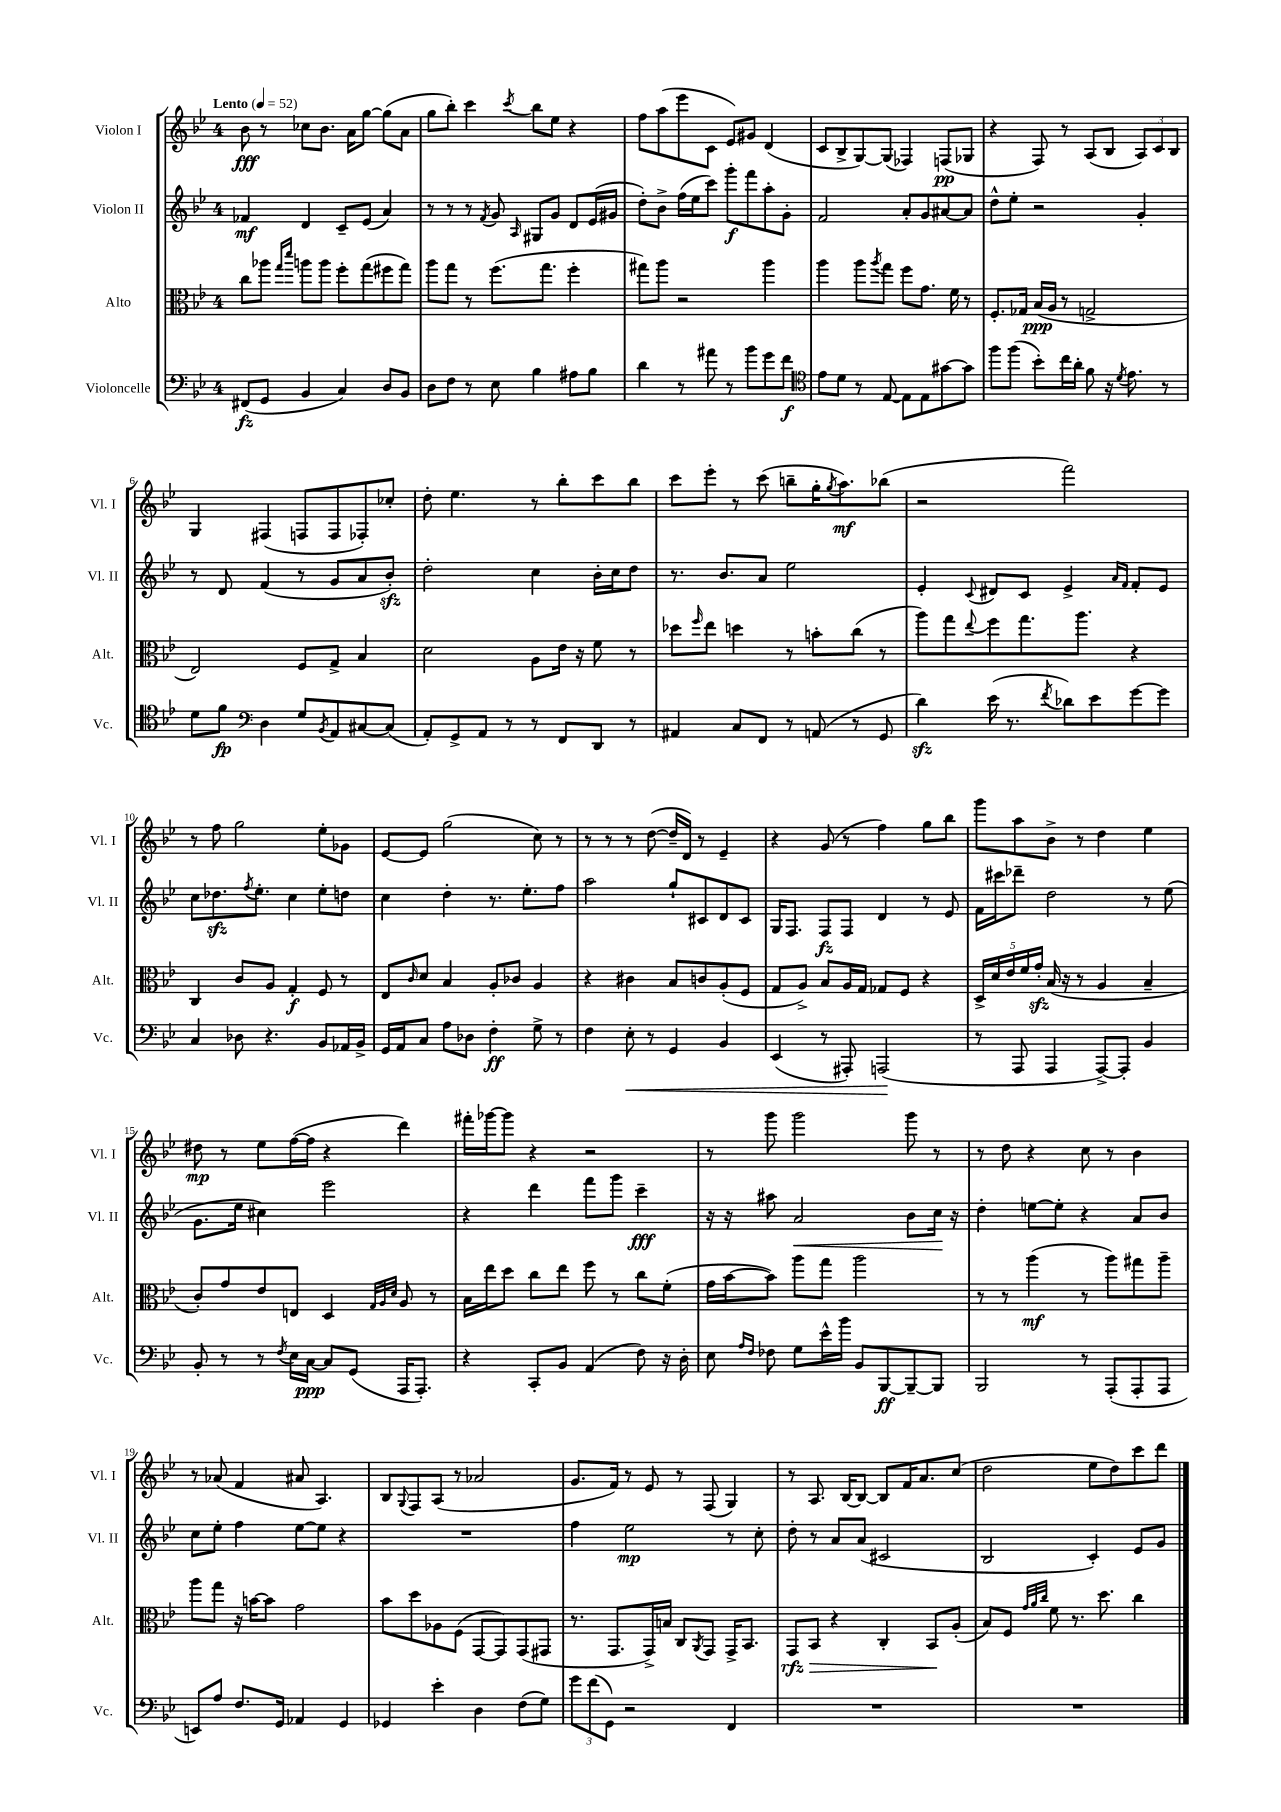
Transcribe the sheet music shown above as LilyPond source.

<<
\new StaffGroup <<
\new Staff = "s0" \with { instrumentName = "Violon I" shortInstrumentName = "Vl. I" } {
    \clef treble \key bes \major \once \override Staff.TimeSignature.style = #'single-digit \time 4/4 \tempo "Lento" 4 = 52
    bes'8\fff r8 ces''8 bes'8. a'16 g''8~ g''8( a'8 |
    g''8 bes''8-.) c'''4 \acciaccatura { c'''8 } bes''8 ees''8 r4 |
    f''8 a''8( ees'''8 c'8 ees'8) gis'8 d'4( |
    c'8 bes8-> g8~) g8( fes4) f8\pp( ges8 |
    r4 f8) r8 a8( bes8 \tuplet 3/2 { a8) c'8 bes8 } |
    g4 fis4( f8 f8 fes8-.) ces''8-. |
    d''8-. ees''4. r8 bes''8-. c'''8 bes''8 |
    c'''8 ees'''8-. r8 c'''8( b''8-- g''16-. \acciaccatura { g''8 } a''8.\mf) bes''8( |
    r2 f'''2) |
    r8 f''8 g''2 ees''8-. ges'8 |
    ees'8~ ees'8 g''2( c''8) r8 |
    r8 r8 r8 d''8~( d''16-- d'16) r8 ees'4-- |
    r4 g'8( r8 f''4) g''8 bes''8 |
    g'''8 a''8 bes'8-> r8 d''4 ees''4 |
    dis''8\mp r8 ees''8 f''16~( f''16 r4 d'''4) |
    fis'''16-. ges'''16~ ges'''8 r4 r2 |
    r8 g'''8 g'''2 g'''8 r8 |
    r8 d''8 r4 c''8 r8 bes'4 |
    r8 aes'8( f'4 ais'8 a4.) |
    bes8 \appoggiatura { g8 } f8 a8( r8 aes'2 |
    g'8. f'16) r8 ees'8 r8 f8( g4) |
    r8 a8. bes16~ bes8~ bes8 f'16 a'8. c''8( |
    d''2 ees''8 d''8) c'''8 d'''8 \bar "|." |
}
\new Staff = "s1" \with { instrumentName = "Violon II" shortInstrumentName = "Vl. II" } {
    \clef treble \key bes \major \once \override Staff.TimeSignature.style = #'single-digit \time 4/4
    fes'4\mf d'4 c'8-- ees'8( a'4) |
    r8 r8 r8 \acciaccatura { f'8 } g'8 \grace { a16 } gis8 g'8 d'8 ees'16( gis'16 |
    d''8-.) bes'8-> f''16( ees''16 c'''8) g'''8-.\f f'''8 a''8-. g'8-. |
    f'2 a'8-. g'8 ais'8~ ais'8 |
    d''8-^ ees''8-. r2 g'4-. |
    r8 d'8 f'4( r8 g'8 a'8 bes'8-.\sfz) |
    d''2-. c''4 bes'16-. c''16 d''8 |
    r8. bes'8. a'8 ees''2 |
    ees'4-. \appoggiatura { c'8 } dis'8 c'8 ees'4-> \grace { a'16 f'16 } f'8-. ees'8 |
    c''8 des''8.\sfz \acciaccatura { f''8 } ees''8.-. c''4 ees''8-. d''8 |
    c''4 d''4-. r8. ees''8.-. f''8 |
    a''2 g''8-! cis'8 d'8 cis'8 |
    g16 f8. f8\fz f8 d'4 r8 ees'8 |
    f'16 cis'''16 des'''8-- d''2 r8 ees''8( |
    g'8. ees''16 cis''4) ees'''2 |
    r4 d'''4 f'''8 g'''8 c'''4--\fff |
    r16 r16 ais''8 a'2\< bes'8 c''16\! r16 |
    d''4-. e''8~ e''8-. r4 a'8 bes'8 |
    c''8 ees''8-. f''4 ees''8~ ees''8 r4 |
    R1 |
    f''4 ees''2\mp r8 c''8-. |
    d''8-. r8 a'8 a'8( cis'2 |
    bes2 c'4-.) ees'8 g'8 \bar "|." |
}
\new Staff = "s2" \with { instrumentName = "Alto" shortInstrumentName = "Alt." } {
    \clef alto \key bes \major \once \override Staff.TimeSignature.style = #'single-digit \time 4/4
    c''8 aes''8 \grace { g''16 d'''16 } a''8 a''8 f''8-. g''8( fis''8 g''8) |
    a''8 g''8 r8 f''8.( g''8. f''4-. |
    gis''8) a''8 r2 a''4 |
    a''4 a''8 \acciaccatura { a''8 } g''8 f''8 g'8. f'16 r8 |
    f8.-. ges16 bes16\ppp( a16 r8 g2-> |
    ees2) f8 g8-> bes4 |
    d'2 a8 ees'16 r16 f'8 r8 |
    des''8 \grace { f''16 } ees''8 d''4 r8 b'8-. c''8( r8 |
    a''8) g''8 \appoggiatura { ees''8 } f''8 g''8. a''8. r4 |
    c4 c'8 a8 g4-.\f f8 r8 |
    ees8 \grace { c'16 } d'8 bes4 a8-. ces'8 a4 |
    r4 cis'4 bes8 c'8 a8-.( f8 |
    g8 a8->) bes8 a16 g16 ges8 f8 r4 |
    \tuplet 5/4 { d16-> d'16 ees'16 f'16 g'16-.\sfz } bes16( r16 r8 a4 bes4-- |
    c'8-.) g'8 ees'8 e8 d4 \grace { g32 a32 d'32 } a8 r8 |
    bes16 ees''16 d''8 c''8 ees''8 f''8 r8 c''8 f'8-.( |
    g'16 bes'16~ bes'8) a''8 g''8 a''2 |
    r8 r8 a''4\mf( r8 a''8) gis''8 a''8-- |
    a''8 g''8 r16 b'16~ b'8 g'2 |
    bes'8 d''8 aes8 f8( g,8~ g,8) g,8( gis,8 |
    r8. g,8. g,16->) b16 c8 \acciaccatura { a,8 } g,8 g,16-> bes,8. |
    g,8\rfz\> bes,8 r4 c4-. bes,8\! a8-.( |
    bes8) f8 \grace { g'32 a'32 c''32 } f'8 r8. d''8. c''4 \bar "|." |
}
\new Staff = "s3" \with { instrumentName = "Violoncelle" shortInstrumentName = "Vc." } {
    \clef bass \key bes \major \once \override Staff.TimeSignature.style = #'single-digit \time 4/4
    fis,8\fz( g,8 bes,4 c4) d8 bes,8 |
    d8 f8 r8 ees8 bes4 ais8 bes8 |
    d'4 r8 ais'8 r8 bes'8 g'8 f'8\f |
    \clef tenor ees'8 d'8 r8 ees8~ ees8 ees8 gis'8~ gis'8 |
    f''8 f''8( bes'8-.) c''16 a'16-. f'8 r16 \acciaccatura { d'8 } ees'8. r8 |
    d'8 f'8\fp \clef bass d4 g8 \acciaccatura { bes,8 } a,8 cis8~ cis8( |
    a,8-.) g,8-> a,8 r8 r8 f,8 d,8 r8 |
    ais,4 c8 f,8 r8 a,8( r8 g,8 |
    d'4\sfz) ees'16( r8. \acciaccatura { f'8 } des'8) ees'8 g'8~ g'8 |
    c4 des8 r4. bes,8 aes,16 bes,16-> |
    g,16 a,16 c8 a8 des8 f4-.\ff g8-> r8 |
    f4 ees8-.\< r8 g,4 bes,4 |
    ees,4( r8 ais,,8-.) a,,2\!( |
    r8 a,,8 a,,4 a,,8~->) a,,8-. bes,4 |
    bes,8-. r8 r8 \acciaccatura { f8 } ees16 c16~\ppp c8 g,8( a,,16 a,,8.-.) |
    r4 c,8-. bes,8 a,4( f8) r16 d16-. |
    ees8 \grace { a16 f16 } fes8 g8 ees'16-^ bes'16 bes,8 bes,,8~\ff bes,,8~-- bes,,8 |
    bes,,2 r8 a,,8-.( a,,8-. a,,8 |
    e,8) a8 f8. g,16 aes,4 g,4 |
    ges,4 ees'4-. d4 f8( g8) |
    \tuplet 3/2 { g'8 f'8( g,8) } r2 f,4 |
    R1 |
    R1 \bar "|." |
}
>>
>>
